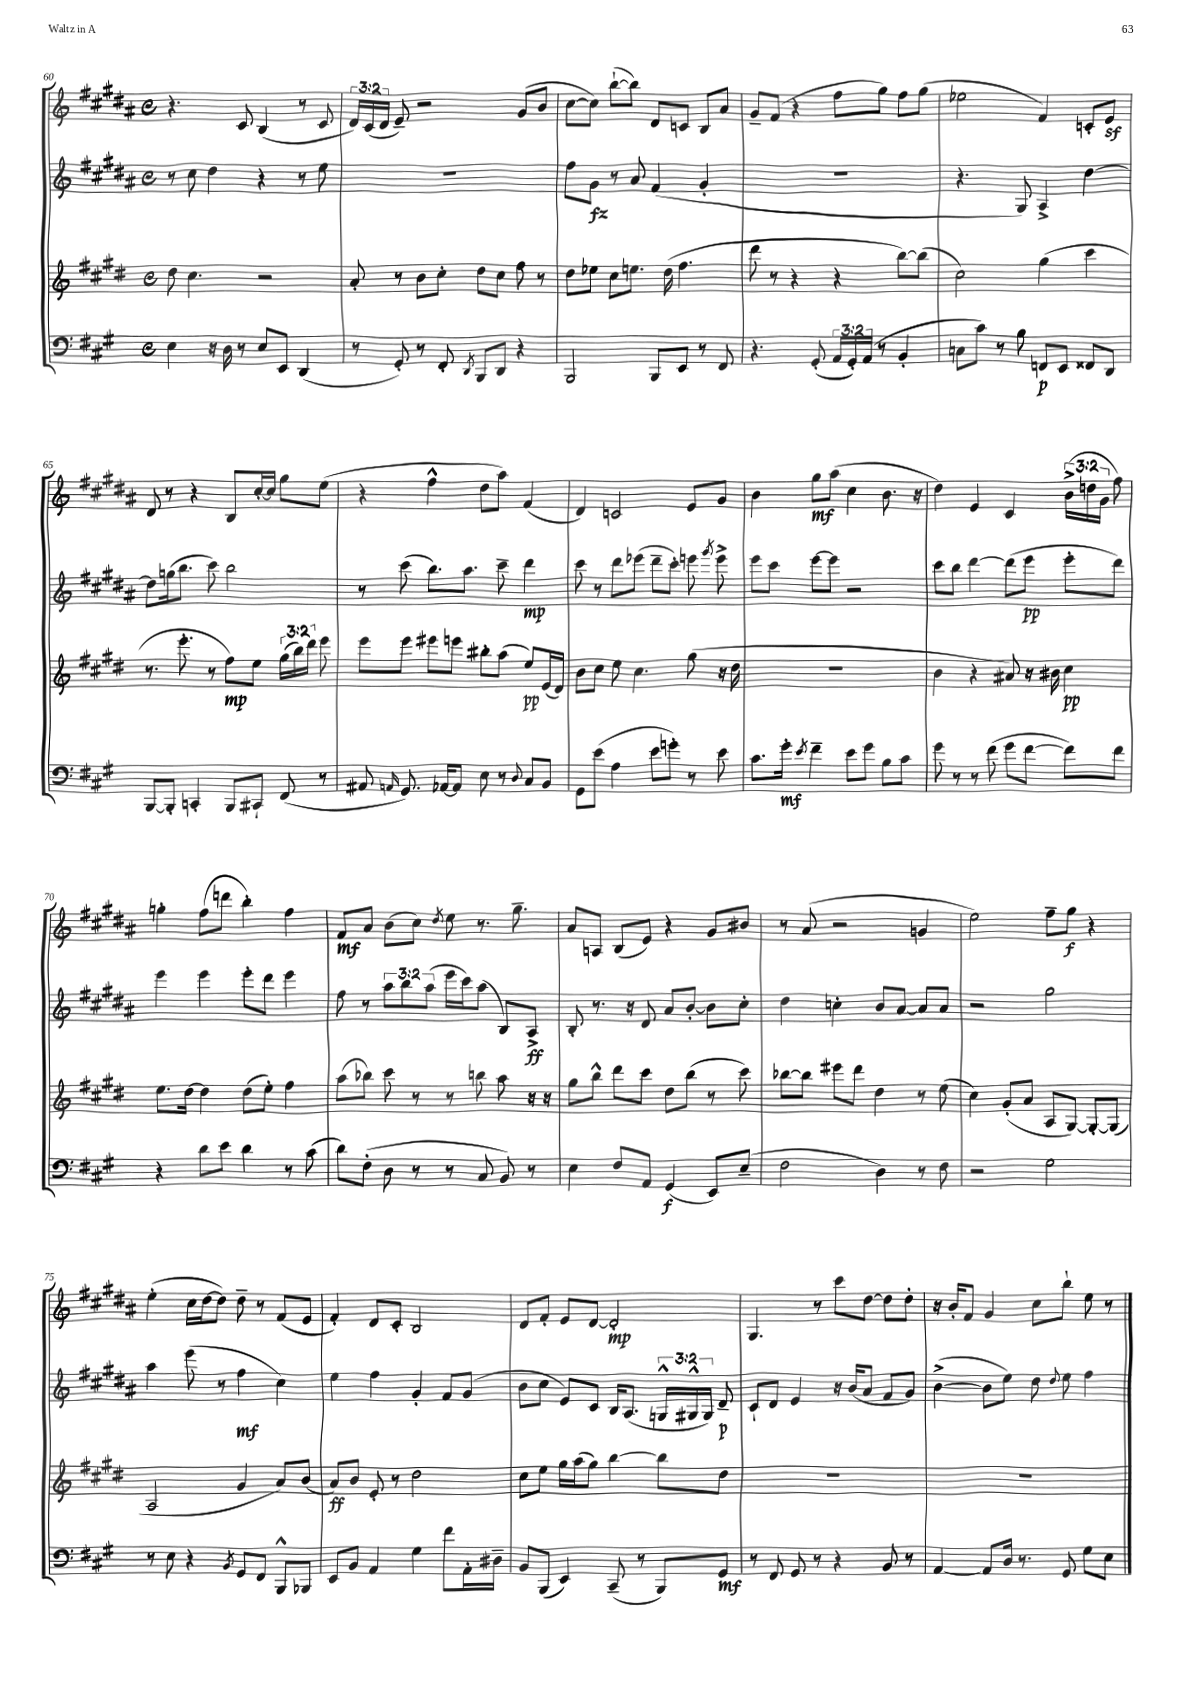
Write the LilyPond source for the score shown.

<<
\new StaffGroup <<
\new Staff = "s0" {
    \clef treble \key b \major \defaultTimeSignature \time 4/4 \override Staff.TupletNumber.text = #tuplet-number::calc-fraction-text
    \autoBeamOff r4. cis'8 b4( r8 cis'8 |
    \tuplet 3/2 { dis'16[) cis'16( dis'16] } e'8--) r2 gis'8[( b'8] |
    cis''8[~ cis''8]) b''8[~-!( b''8]) dis'8[ c'8] b8[ ais'8] |
    gis'8[-- fis'8]( r4 fis''8[ gis''8]) fis''8[ gis''8]( |
    ees''2 fis'4) c'8[-. e'8]\sf |
    dis'8 r8 r4 b8[ cis''16~-. cis''16] gis''8[ e''8]( |
    r4 fis''4-^ dis''8[ ais''8]) fis'4( |
    dis'4) c'2 e'8[ gis'8] |
    b'4 gis''8[\mf ais''8]( cis''4 b'8. r16 |
    dis''4) e'4 cis'4 \tuplet 3/2 { b'16[->( d''16 gis'16] } fis''8) |
    g''4-. fis''8[( d'''8] b''4-.) fis''4 |
    fis'8[\mf ais'8] b'8[( cis''8]) \acciaccatura { dis''8 } e''8 r8. gis''8.-- |
    ais'8[ a8] b8[( e'8]) r4 gis'8[ bis'8] |
    r8 ais'8( r2 g'4 |
    e''2) fis''8[-- gis''8]\f r4 |
    e''4-.( cis''16[ dis''16~ dis''8]) dis''8-- r8 fis'8[( e'8] |
    fis'4-.) dis'8[ cis'8]-. b2 |
    dis'8[ fis'8]-. e'8[ dis'8]~ dis'2-.\mp |
    gis4. r8 cis'''8[ dis''8]~ dis''8[ dis''8]-. |
    r16 b'16[-. fis'8] gis'4 cis''8[ b''8]-! e''8 r8 \bar "|." |
}
\new Staff = "s1" {
    \clef treble \key b \major \defaultTimeSignature \time 4/4 \override Staff.TupletNumber.text = #tuplet-number::calc-fraction-text
    \autoBeamOff r8 cis''8 dis''4 r4 r8 e''8 |
    R1 |
    fis''8[ gis'8]\fz r8 ais'8 fis'4( gis'4-. |
    R1 |
    r4. gis8) ais4-> dis''4~ |
    dis''8[ g''16( b''8.] cis'''8) b''2 |
    r8 cis'''8( b''8.[) ais''8.] cis'''8-- dis'''4\mp |
    cis'''8 r8 dis'''8[ ees'''8]( dis'''8[-- cis'''8]-.) e'''8 \acciaccatura { gis'''8 } e'''8-> |
    e'''8[ cis'''8] e'''8[~ e'''8] r2 |
    cis'''8[ b''8] dis'''4~ dis'''8[( e'''8]\pp e'''8[-. dis'''8]) |
    e'''4 e'''4 e'''8[-. dis'''8] e'''4 |
    fis''8 r8 \tuplet 3/2 { ais''8[ b''8 ais''8]( } e'''16[ cis'''16) ais''8]( b8[) ais8]->\ff |
    b8-. r8. r16 dis'8 ais'8[ b'8]~-. b'8[ cis''8]-. |
    dis''4 c''4-. b'8[ ais'8]~ ais'8[ ais'8] |
    r2 gis''2 |
    ais''4 e'''8( r8 fis''4\mf cis''4) |
    e''4 fis''4 gis'4-. fis'8[ gis'8]( |
    b'8[ cis''8] e'8[) cis'8] b16[ ais8.]( \tuplet 3/2 { g16[-^ gis16-^ gis16]) } dis'8--\p |
    cis'8[-! dis'8] e'4 r16 b'16[( ais'8] fis'8[ gis'8]) |
    b'4~->( b'8[ e''8]) dis''8 \appoggiatura { dis''8 } e''8 fis''4 \bar "|." |
}
\new Staff = "s2" {
    \clef treble \key e \major \defaultTimeSignature \time 4/4 \override Staff.TupletNumber.text = #tuplet-number::calc-fraction-text
    \autoBeamOff dis''8 cis''4. r2 |
    a'8-. r8 b'8[ cis''8]-. dis''8[ cis''8] fis''8 r8 |
    dis''8[ ees''8] cis''8[ e''8.] dis''16( fis''4. |
    dis'''8 r8 r4 r4 b''8[~) b''8]( |
    cis''2) gis''4( cis'''4 |
    r8. e'''8.-. r8 fis''8[\mp) e''8] \tuplet 3/2 { gis''16[( b''16) dis'''16] } e'''8 |
    e'''8[ e'''8] eis'''8[ e'''8] bis''8[-. a''8]( e''8[\pp) e'16( dis'16]) |
    b'8[ cis''8] e''8 cis''4. gis''8( r16 dis''16 |
    R1 |
    b'4 r4 ais'8) r16 bis'16 cis''4\pp |
    e''8.[ dis''16]~ dis''4 dis''8[( e''8]-.) fis''4 |
    a''8[( bes''8]) cis'''8 r8 r8 b''8 a''8 r16 r16 |
    gis''8[ b''8]-^ dis'''8[ cis'''8] dis''8[ b''8]( r8 cis'''8) |
    bes''8[~ bes''8] eis'''8[ dis'''8] dis''4 r8 e''8( |
    cis''4) gis'8[-.( a'8] a8[ gis8]~) gis8[~-. gis8]( |
    a2 gis'4 a'8[) b'8]( |
    a'8[\ff) b'8] e'8-. r8 dis''2 |
    cis''8[ e''8] gis''16[ a''16( gis''8]) b''4~ b''8[ dis''8] |
    R1 |
    R1 \bar "|." |
}
\new Staff = "s3" {
    \clef bass \key a \major \defaultTimeSignature \time 4/4 \override Staff.TupletNumber.text = #tuplet-number::calc-fraction-text
    \autoBeamOff e4 r16 d16 r8 e8[ e,8] d,4( |
    r8 gis,8-.) r8 fis,8-. \acciaccatura { d,8 } b,,8[ d,8] r4 |
    b,,2 b,,8[ e,8] r8 fis,8 |
    r4. gis,8-.( \tuplet 3/2 { a,16[ gis,16-.) a,16]( } r8 b,4-. |
    c8[ cis'8]) r8 b8 f,8[\p e,8] fisis,8[ d,8] |
    b,,8[~ b,,8]-. c,4-. b,,8[ cis,8]-! fis,8( r8 |
    ais,8 \grace { a,16 } gis,8.) aes,16[~ aes,8] e8 r8 \appoggiatura { d8 } cis8[ b,8] |
    gis,8[ e'8]( a4 e'8[ g'8]-.) r8 e'8 |
    cis'8.[ gis'16]-.\mf \acciaccatura { e'8 } fis'4-- e'8[ gis'8] b8[ cis'8] |
    gis'8 r8 r8 fis'8( gis'8[ fis'8]~ fis'8[) fis'8] |
    r4 d'8[ e'8] d'4 r8 cis'8( |
    d'8[) fis8]-.( d8 r8 r8 cis8 b,8) r8 |
    e4 fis8[ a,8] gis,4\f( e,8[) e8]--( |
    fis2 d4) r8 fis8 |
    r2 gis2 |
    r8 e8 r4 \acciaccatura { b,8 } gis,8[ fis,8] b,,8[-^ bes,,8] |
    e,8[ b,8] a,4 gis4 fis'8[ a,16-. dis16]-- |
    b,8[ b,,8]( e,4) cis,8--( r8 b,,8[) gis,8]\mf |
    r8 fis,8 gis,8 r8 r4 b,8 r8 |
    a,4~ a,8[ d16] r8. gis,8 gis8[ e8] \bar "|." |
}
>>
>>
\layout { \context { \Score currentBarNumber = #60 } }
